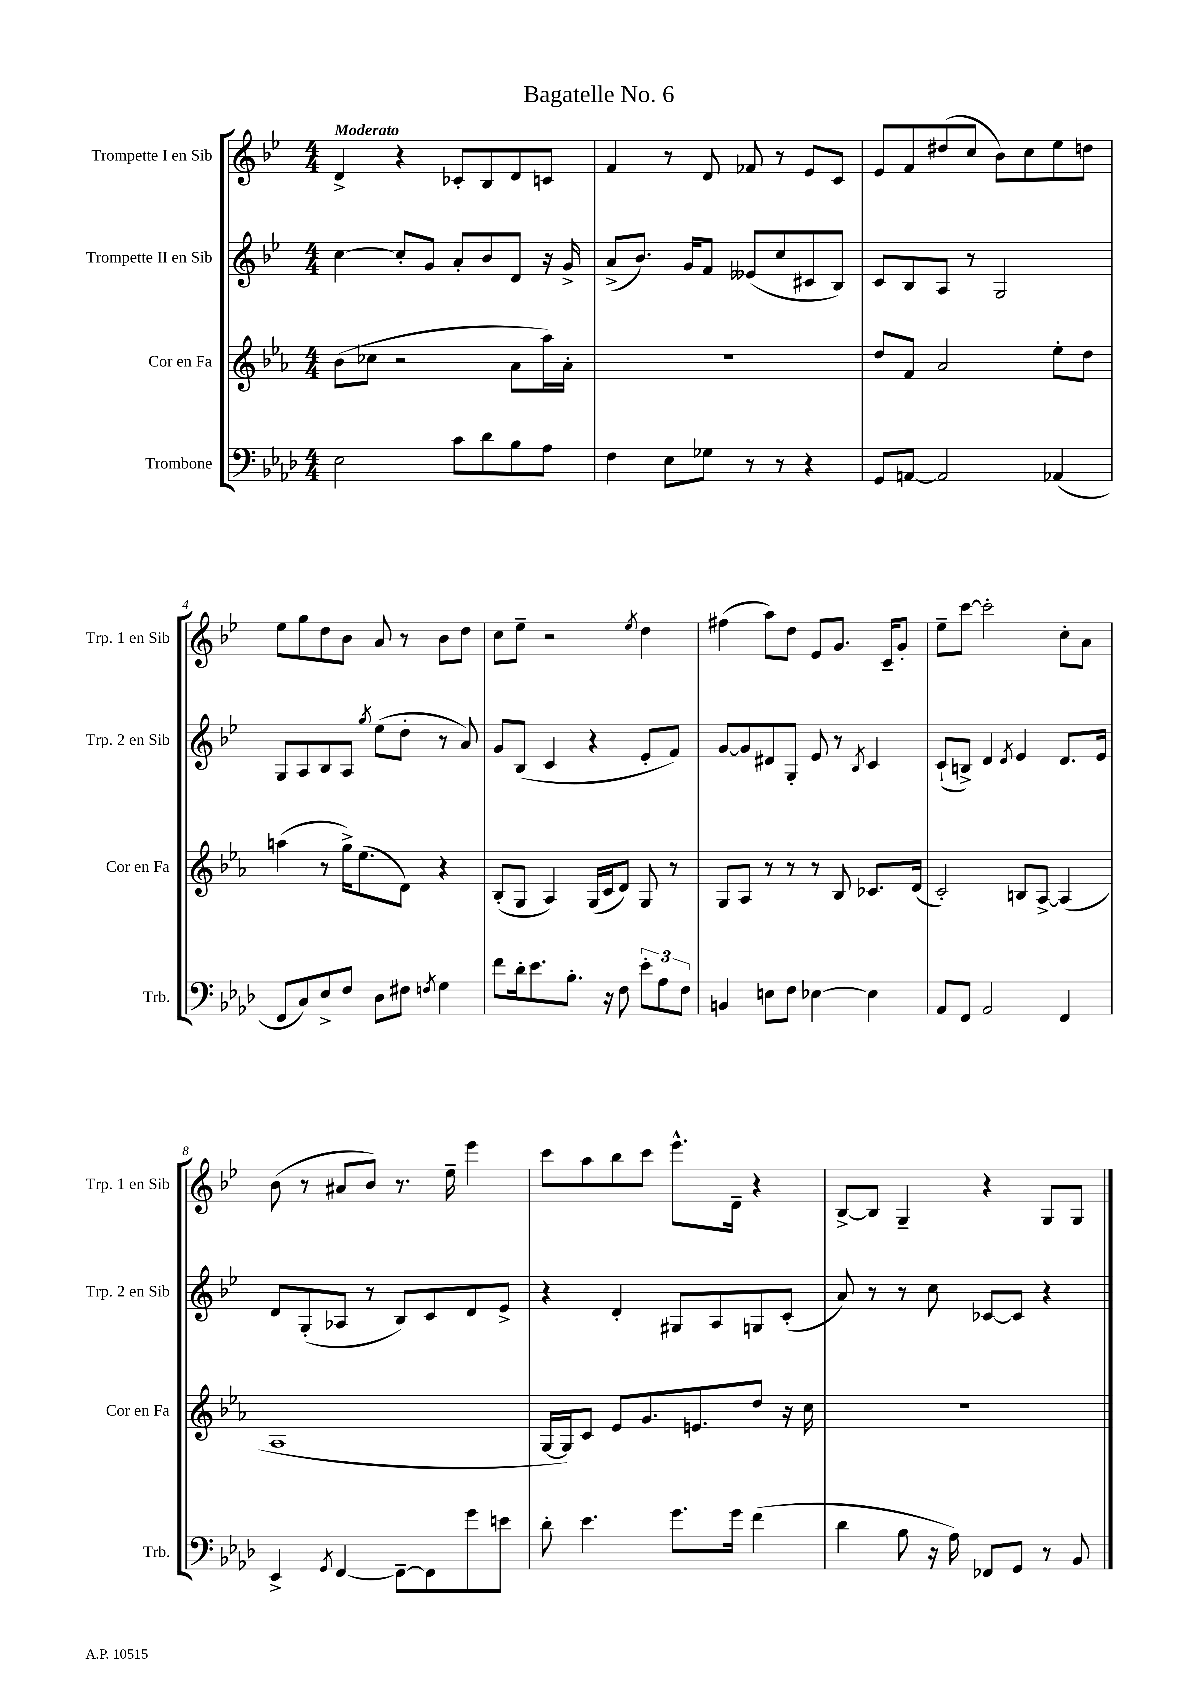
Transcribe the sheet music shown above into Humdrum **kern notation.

**kern	**kern	**kern	**kern
*staff4	*staff3	*staff2	*staff1
*clefF4	*clefG2	*clefG2	*clefG2
*k[b-e-a-d-]	*k[b-e-a-]	*k[b-e-]	*k[b-e-]
*M4/4	*M4/4	*M4/4	*M4/4
2E-\	(8b-\L	[4cc\	4d^/
.	8cc-\J	.	.
.	2r	8cc'/]L	4r
.	.	8g/J	.
8c\L	.	8a'/L	8c-'/L
8d-\	.	8b-/	8B-/
8B-\	8a-\L	8d/J	8d/
8A-\J	16aa-\L)	16r	8c/J
.	16a-'\JJ	16g^/	.
=	=	=	=
4F\	1r	(8a^/L	4f/
.	.	8.b-/J)	.
8E-\L	.	.	8r
.	.	16g/LK	.
8G-\J	.	8f/J	8d/
8r	.	(8e--/L	8f-/
8r	.	8cc/	8r
4r	.	8c#/	8e-/L
.	.	8B-/J)	8c/J
=	=	=	=
8GG/L	8dd/L	8c/L	8e-/L
[8AA/J	8f/J	8B-/	8f/
2AA/]	2a-/	8A/J	(8dd#/
.	.	8r	8cc/J
.	.	2G/	8b-\L)
.	.	.	8cc\
(4AA-/	8ee-'\L	.	8ee-\
.	8dd\J	.	8dd\J
=	=	=	=
8FF/L	(4aa\	8G/L	8ee-\L
8C/)	.	8A/	8gg\
8E-^/	8r	8B-/	8dd\
8F/J	16gg^\LK)	8A/J	8b-\J
.	(8.ee-\	.	.
.	.	8qgg/	.
8D-\L	.	(8ee-\L	8a/
8F#\J	8d\J)	8dd'\J	8r
8qF/	.	.	.
4G\	4r	8r	8b-\L
.	.	8a/)	8dd\J
=	=	=	=
8f\L	(8B-'/L	8g/L	8cc\L
16d-'\k	8G/J	(8B-/J	8ee-~\J
8.e-\	.	.	.
.	4A-/)	4c/	2r
8.B-'\J	.	.	.
.	(16G/LL	4r	.
16r	16c/J	.	.
8F\	8d/J)	.	.
.	.	.	8qee-/
12e-'\L	8G/	8e-'/L	4dd\
12A-\	.	.	.
.	8r	8f/J)	.
12F\J	.	.	.
=	=	=	=
4BB/	8G/L	[8g/L	(4ff#\
.	8A-/J	8g/]	.
8E\L	8r	8d#/	8aa\L)
8F\J	8r	8G'/J	8dd\J
[4E-\	8r	8e-/	8e-/L
.	8B-/	8r	8.g/J
.	.	8qB-/	.
4E-\]	8.c-/L	4c/	.
.	.	.	16c~/LK
.	.	.	8g'/J
.	(16d/Jk	.	.
=	=	=	=
8AA-/L	2c'/)	(8c`/L	8ee-~\L
8FF/J	.	8B^/J)	[8ccc\J
2AA-/	.	4d/	2ccc'\]
.	.	8qd/	.
.	8B/L	4e-/	.
.	[8A-^/J	.	.
4FF/	(4A-/]	8.d/L	8cc'\L
.	.	.	8a\J
.	.	16e-/Jk	.
=	=	=	=
4EE-^/	1A-	8d/L	(8b-\
.	.	(8G'/	8r
8qGG/	.	.	.
[4FF/	.	8A-/J	8a#/L
.	.	8r	8b-/J)
8FF~\_L	.	8B-/L)	8.r
8FF\]	.	8c/	.
.	.	.	16ee-~\
8g\	.	8d/	4eee-\
8e\J	.	8e-^/J	.
=	=	=	=
8d-'\	[16G/LL	4r	8ccc\L
.	16G/]J)	.	.
4.e-\	8c/J	.	8aa\
.	8e-/L	4d'/	8bb-\
.	8.g/	.	8ccc\J
8.g\L	.	8G#/L	8.eee-^^\L
.	8.e/	.	.
.	.	8A/	.
16g\Jk	.	.	16d~\Jk
(4f\	8dd/J	8G/	4r
.	16r	(8c'/J	.
.	16cc\	.	.
=	=	=	=
4d-\	1r	8a/)	[8B-^/L
.	.	8r	8B-/]J
8B-\	.	8r	4G~/
16r	.	8cc\	.
16A-\)	.	.	.
8FF-/L	.	[8c-/L	4r
8GG/J	.	8c-/]J	.
8r	.	4r	8G/L
8BB-/	.	.	8G/J
==	==	==	==
*-	*-	*-	*-
